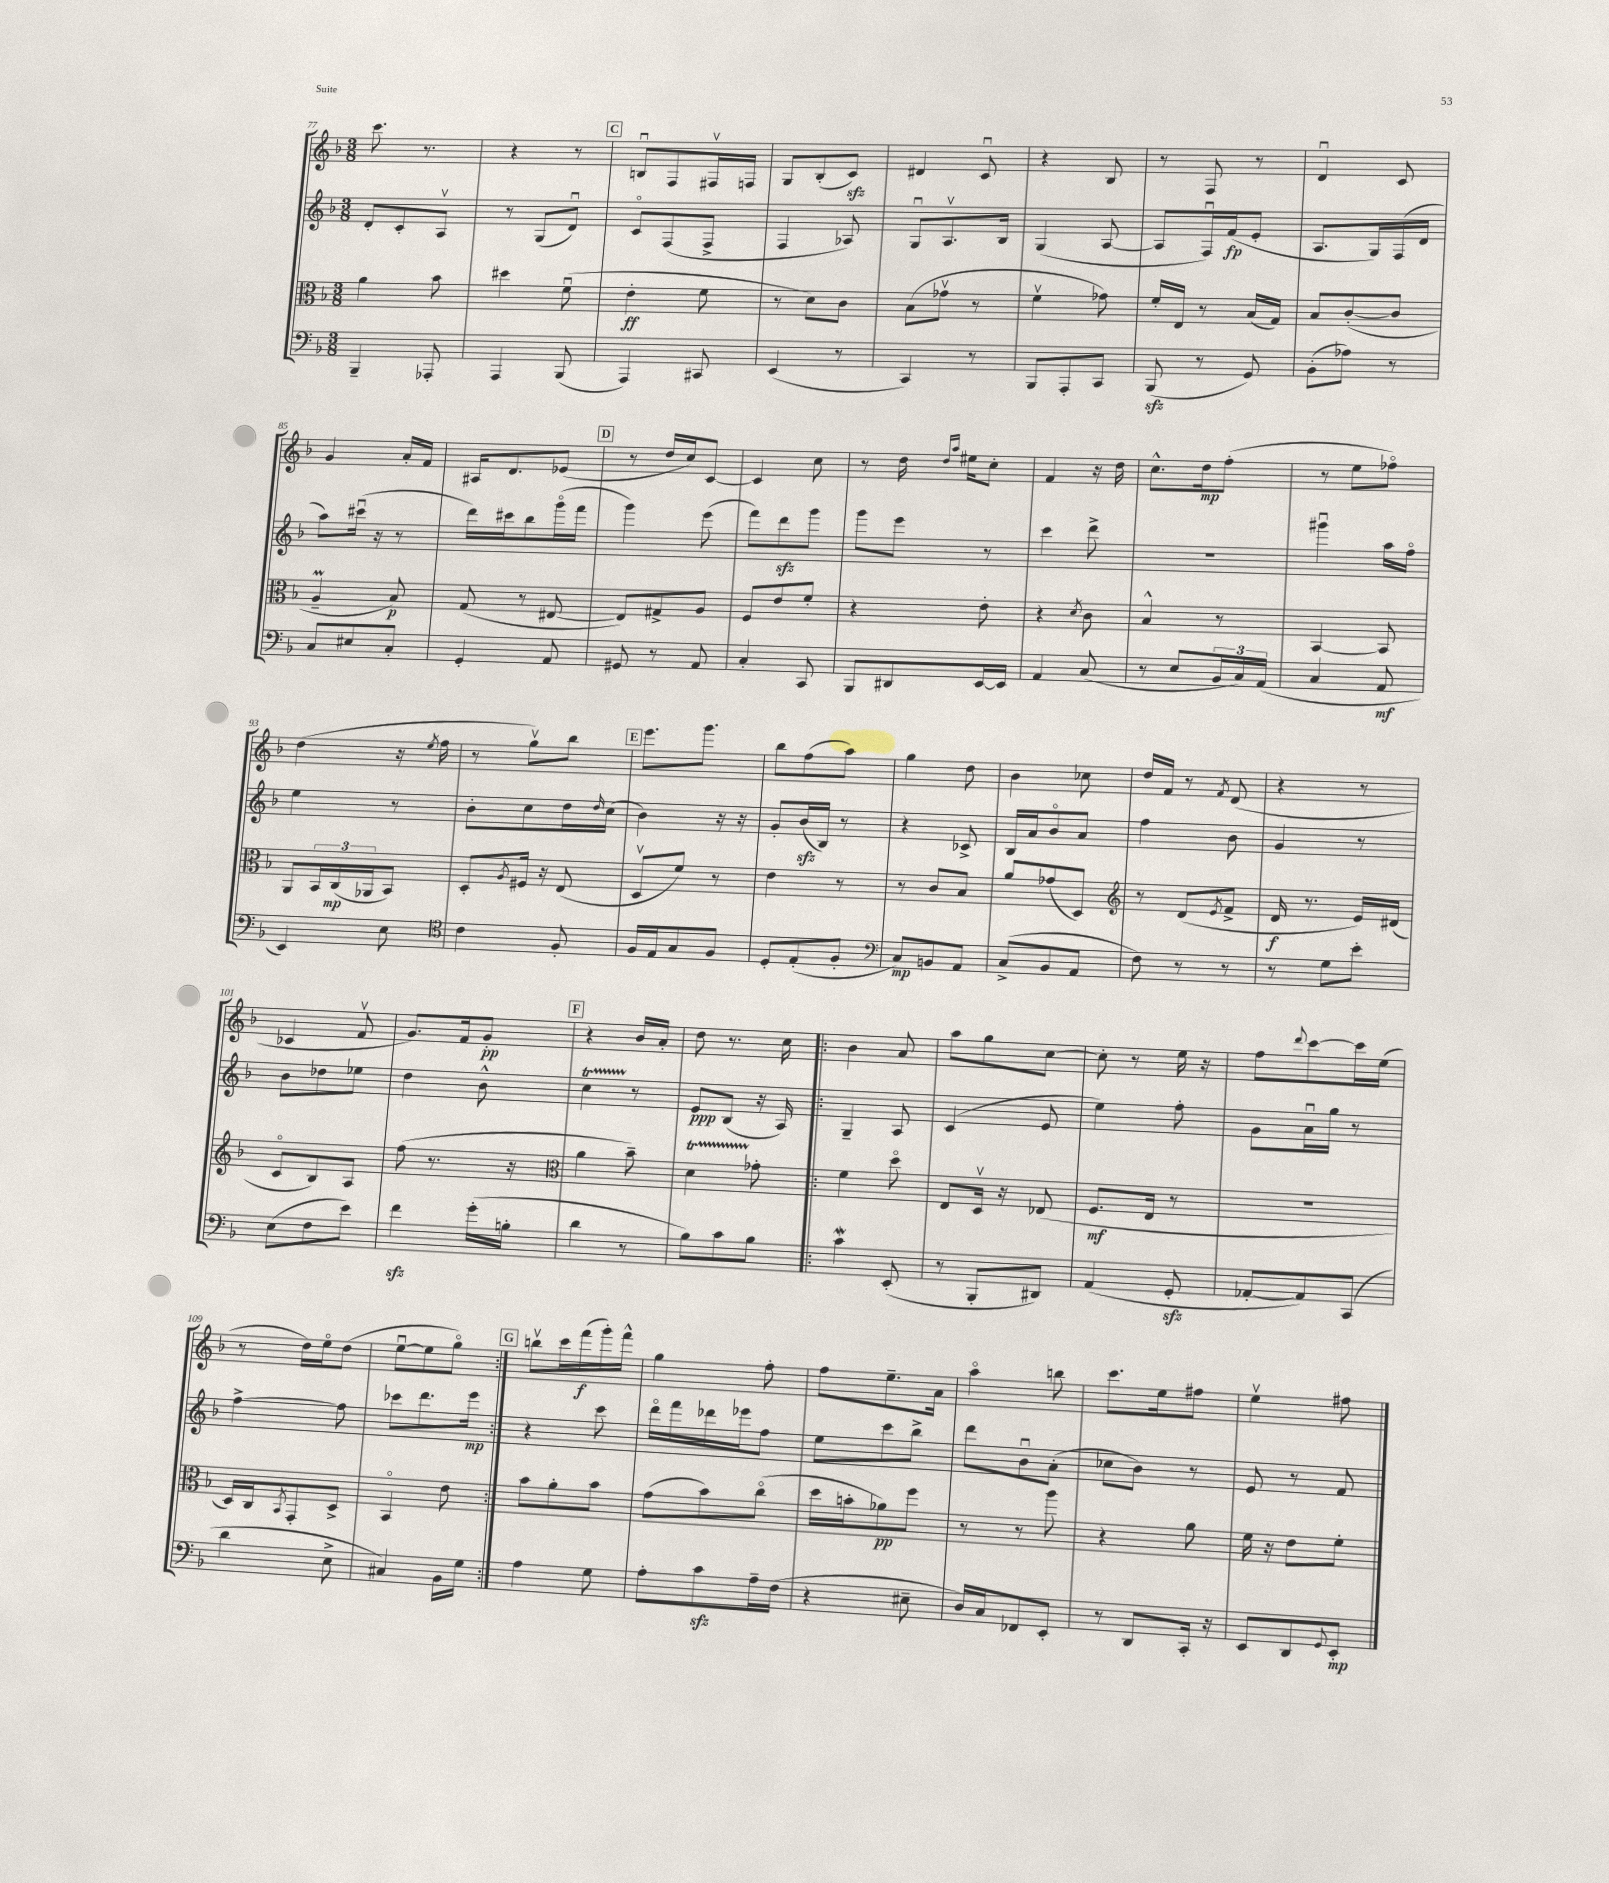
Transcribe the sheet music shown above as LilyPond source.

<<
\new StaffGroup <<
\new Staff = "s0" {
    \clef treble \key f \major \numericTimeSignature \time 3/8
    c'''8. r8. |
    r4 r8 |
    \mark \markup { \box "C" } b8\downbow f8 fis16\upbow f16 |
    g8 bes8-.( c'8\sfz) |
    dis'4 c'8\downbow |
    r4 bes8 |
    r8 f8 r8 |
    d'4\downbow c'8 |
    g'4 a'16-. f'16 |
    ais16 d'8. ees'8( |
    \mark \markup { \box "D" } r8 d''16 c''16) c'8~ |
    c'4 c''8 |
    r8 d''16 \grace { d''16 a''16 } eis''16 c''8-. |
    f'4 r16 d''16 |
    c''8.-^ d''16\mp f''8-.( |
    r8 e''8 fes''8\flageolet) |
    d''4( r16 \acciaccatura { e''8 } f''16 |
    r8 g''8\upbow) bes''8 |
    \mark \markup { \box "E" } e'''8. g'''8. |
    bes''8 f''8( a''8) |
    g''4 d''8 |
    bes'4 ces''8 |
    d''16 f'16 r8 \acciaccatura { f'8 } d'8( |
    r4 r8 |
    ces'4 f'8\upbow |
    g'8.) f'16 g'8-.\pp |
    \mark \markup { \box "F" } r4 bes'16 a'16-. |
    d''8 r8. c''16 |
    \repeat volta 2 { bes'4 a'8 |
    a''8 g''8 c''8~ |
    c''8-. r8 e''16 r16 |
    f''8 \appoggiatura { d'''8 } c'''8~ c'''16 e''16( |
    r8 d''16) e''16\flageolet d''8( |
    e''8~\downbow e''8 g''8\flageolet) | }
    \mark \markup { \box "G" } b''8\upbow c'''16 f'''16\f( g'''16-.) f'''16-^ |
    g''4 f''8-. |
    f''8 e''8.-- a'16 |
    a''4\flageolet b''8 |
    c'''8. e''16 fis''8 |
    e''4\upbow fis''8 \bar "|." |
}
\new Staff = "s1" {
    \clef treble \key f \major \numericTimeSignature \time 3/8
    d'8-. c'8-. a8\upbow |
    r8 g8( d'8\downbow) |
    \mark \markup { \box "C" } c'8\flageolet f8( f8-> |
    f4 aes8) |
    g8\downbow a8.\upbow bes16 |
    g4( a8~ |
    a8 f16\downbow) f'16\fp( e'8-. |
    a8. g16) f16( d'16 |
    a''8) cis'''16\downbow( r16 r8 |
    d'''16) cis'''16 bes''8 g'''16\flageolet( f'''16 |
    \mark \markup { \box "D" } g'''4) e'''8( |
    f'''8) d'''8\sfz g'''8 |
    g'''8 e'''8 r8 |
    c'''4 d'''8-> |
    R4. |
    gis'''4\downbow a''16 f''16\flageolet |
    e''4 r8 |
    bes'8-. c''8 d''16 \grace { d''16 } c''16( |
    \mark \markup { \box "E" } bes'4) r16 r16 |
    g'8-. bes'16\sfz( bes16) r8 |
    r4 ces'8-> |
    bes16 a'16 bes'8\flageolet a'8 |
    f''4 bes'8 |
    g'4 r8 |
    bes'8 des''8 ees''8 |
    d''4 bes'8-^ |
    \mark \markup { \box "F" } c''4\startTrillSpan r8\stopTrillSpan |
    e'8\ppp bes8( r16 a16) |
    \repeat volta 2 { g4-- a8 |
    c'4( e'8 |
    e''4) f''8-. |
    g'8 a'16\downbow g''16 r8 |
    f''4~-> f''8 |
    ces'''8 d'''8. e'''16\mp | }
    \mark \markup { \box "G" } r4 c'''8 |
    d'''16\flageolet f'''16 des'''16 ees'''16 f''8 |
    e''8 c'''8 bes''8-> |
    d'''8 bes'8\downbow a'8-.( |
    ces''8 bes'8) r8 |
    e'8 r8 f'8 \bar "|." |
}
\new Staff = "s2" {
    \clef alto \key f \major \numericTimeSignature \time 3/8
    a'4 bes'8 |
    dis''4 f'8\downbow( |
    \mark \markup { \box "C" } e'4-.\ff f'8 |
    r8 d'8) c'8 |
    bes8( ges'8\upbow r8 |
    f'4\upbow ges'8) |
    f'16-. e16 r8 bes16( g16) |
    bes8 c'8~-.( c'8 |
    a4--\prall bes8\p) |
    g8( r8 eis8~ |
    \mark \markup { \box "D" } eis8) gis8-> a8 |
    f8 e'8 f'8-. |
    r4 e'8-. |
    r4 \acciaccatura { d'8 } c'8 |
    bes4-^ r8 |
    bes,4~ bes,8 |
    a,8 \tuplet 3/2 { bes,16 c16\mp( aes,16 } bes,8) |
    d8-. \acciaccatura { a8 } fis16 r16 e8( |
    \mark \markup { \box "E" } d8\upbow f'8) r8 |
    e'4 r8 |
    r8 c'8 bes8 |
    a'8 ges'8( d8) |
    \clef treble r8 d'8( \acciaccatura { e'8 } f'8-> |
    d'16\f r8. e'16) dis'16( |
    c'8\flageolet bes8) a8 |
    f''8( r8. r16 |
    \mark \markup { \box "F" } \clef alto a'4 bes'8--) |
    d'4\startTrillSpan ges'8-.\stopTrillSpan |
    \repeat volta 2 { f'4 d''8\flageolet |
    e8 d16\upbow r16 ees8( |
    f8.\mf e16 r8 |
    R4. |
    d16) c16 \acciaccatura { bes,8 } g,8-. d8-> |
    bes,4\flageolet e'8 | }
    \mark \markup { \box "G" } bes'8 a'8-. bes'8 |
    g'8( bes'8) c''8\flageolet( |
    d''16 b'16-. aes'8\pp) f''8 |
    r8 r8 a''8 |
    r4 a'8 |
    f'16 r16 e'8 f'8-. \bar "|." |
}
\new Staff = "s3" {
    \clef bass \key f \major \numericTimeSignature \time 3/8
    bes,,4-- aes,,8-. |
    a,,4 bes,,8( |
    \mark \markup { \box "C" } a,,4) cis,8 |
    e,4( r8 |
    c,4) r8 |
    bes,,8 a,,8-. c,8 |
    bes,,8\sfz( r8 g,8) |
    bes,8-.( aes8) r8 |
    c8 eis8 c8-. |
    g,4-. a,8 |
    \mark \markup { \box "D" } gis,8 r8 a,8 |
    c4-. c,8 |
    bes,,8 dis,8 e,16~ e,16 |
    a,4 c8( |
    r8 e8 \tuplet 3/2 { bes,16 c16) a,16( } |
    c4 a,8\mf |
    e,4) e8 |
    \clef tenor c'4 f8-. |
    \mark \markup { \box "E" } f16 e16 g8 f8 |
    d8-. e8-.( f8-. |
    \clef bass c8\mp) b,8 a,8 |
    c8->( bes,8 a,8 |
    f8) r8 r8 |
    r8 g8 e'8-. |
    e8( f8 e'8) |
    f'4\sfz g'16-.( b16-. |
    \mark \markup { \box "F" } d'4 r8 |
    bes8) c'8 bes8 |
    \repeat volta 2 { c'4\mordent e,8-.( |
    r8 bes,,8-. dis,8) |
    a,4( g,8-.\sfz |
    aes,8~-. aes,8) c,8( |
    d'4 e8-> |
    cis4) bes,16 g16 | }
    \mark \markup { \box "G" } a4 g8 |
    a8-. c'8\sfz a16-- f16( |
    r4 eis8-- |
    d16) c16 fes,8 e,8-. |
    r8 d,8 c,16-. r16 |
    e,8 d,8 \appoggiatura { g,8 } e,8-.\mp \bar "|." |
}
>>
>>
\layout { \context { \Score currentBarNumber = #77 } }
